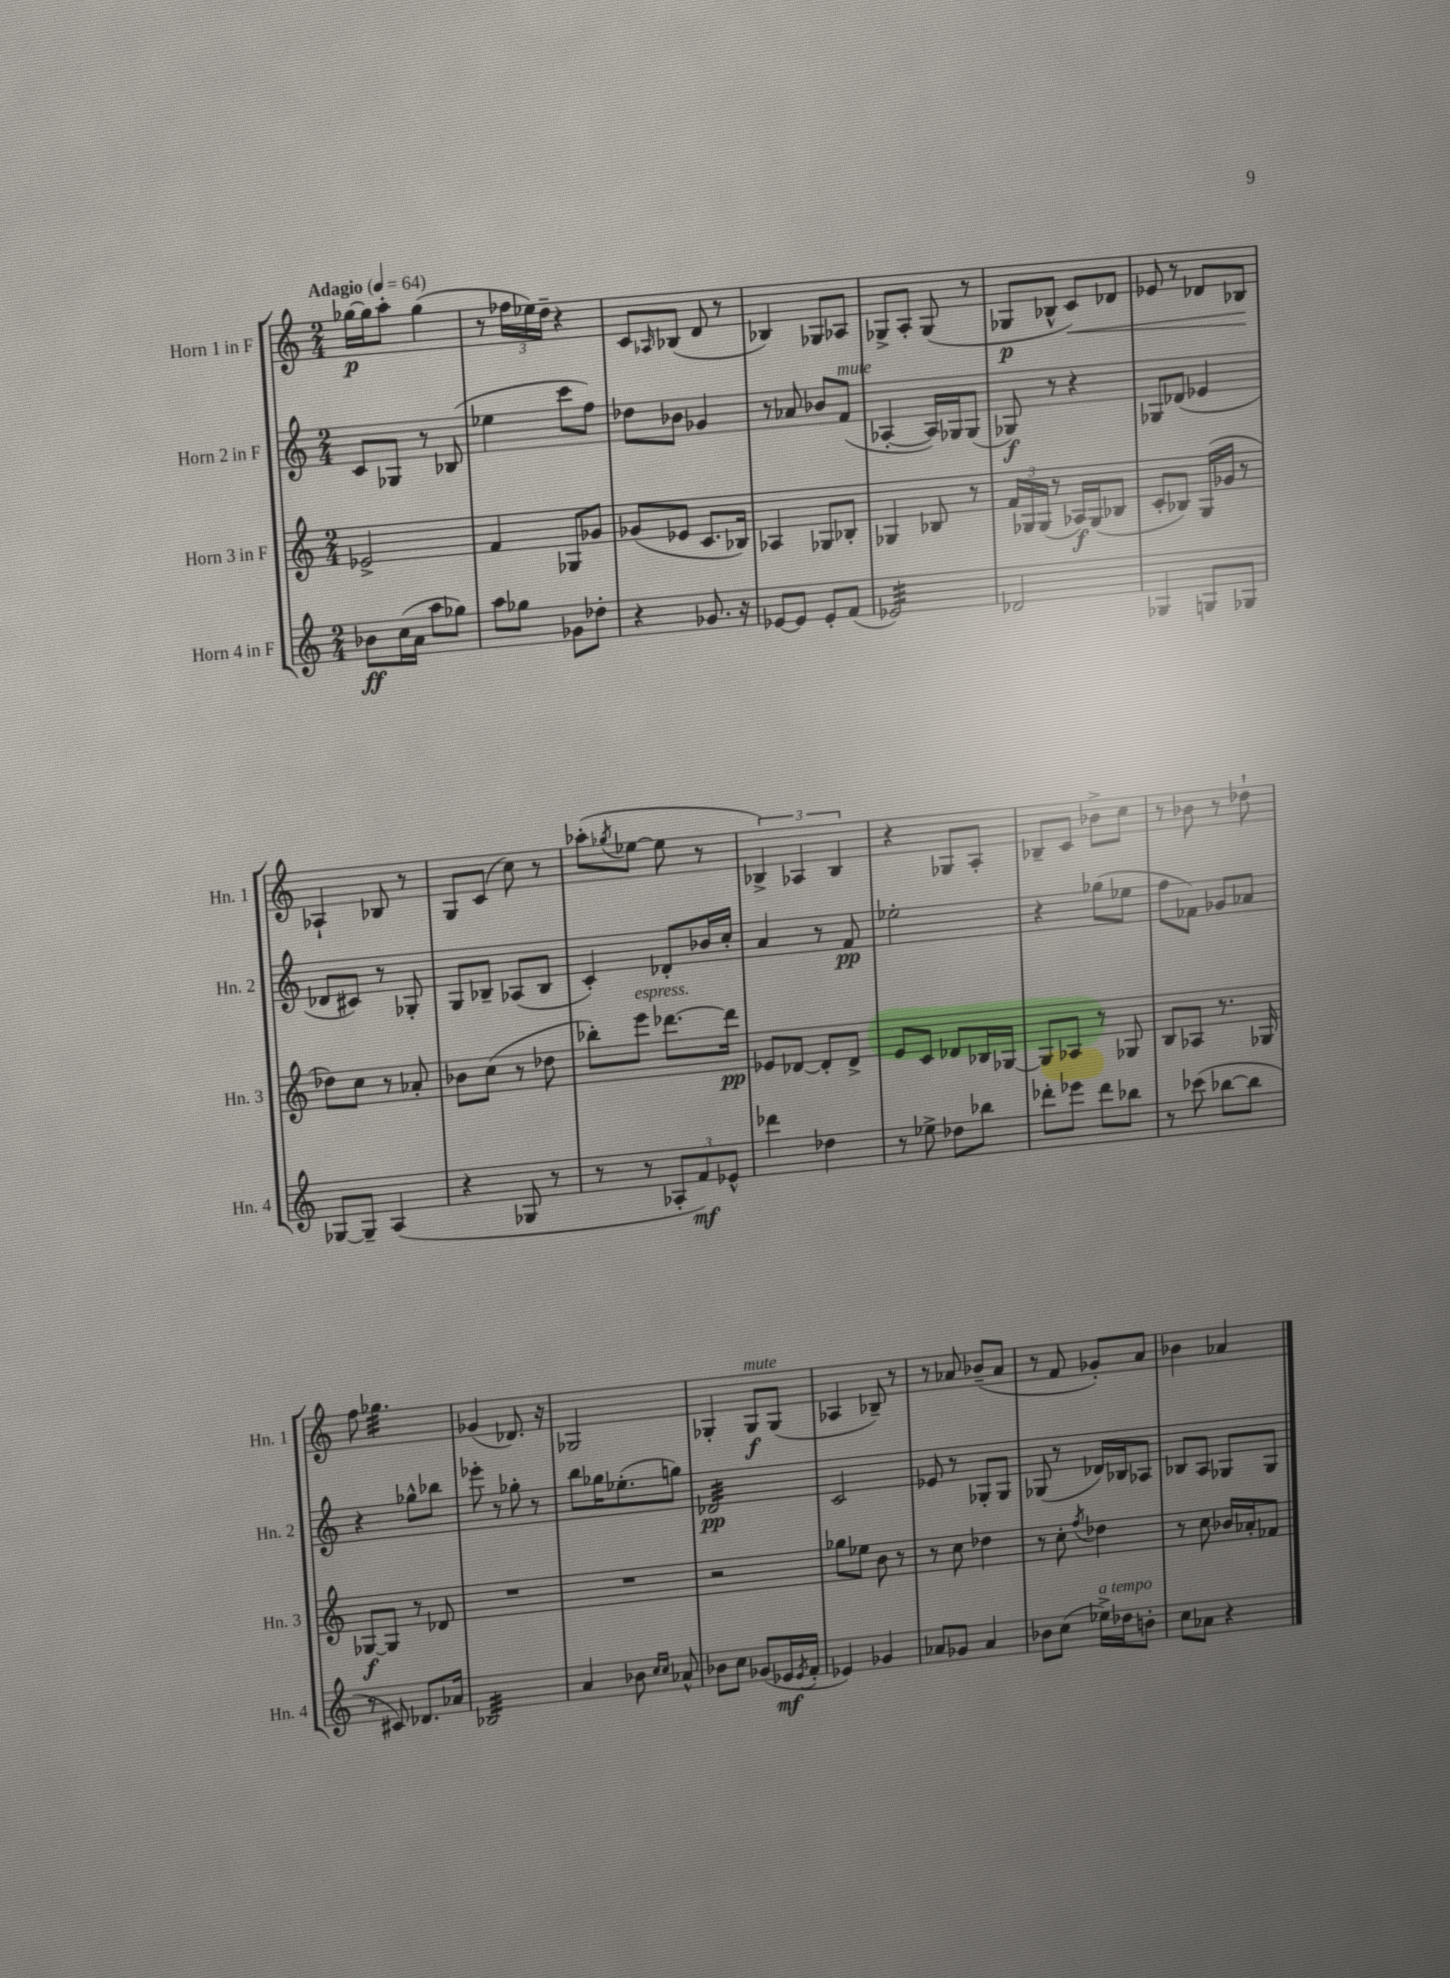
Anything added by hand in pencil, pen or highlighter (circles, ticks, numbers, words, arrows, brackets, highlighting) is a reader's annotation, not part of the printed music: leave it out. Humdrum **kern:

**kern	**kern	**kern	**kern
*staff4	*staff3	*staff2	*staff1
*clefG2	*clefG2	*clefG2	*clefG2
*k[]	*k[]	*k[]	*k[]
*M2/4	*M2/4	*M2/4	*M2/4
*MM64	*MM64	*MM64	*MM64
8b-	2e-^	8c	[16gg-
.	.	.	16gg-]
(16cc	.	8G-	8aa'
16a	.	.	.
8aa	.	8r	(4gg-
8gg-)	.	(8B-	.
=	=	=	=
8aa	4f	4ee-	8r
8gg-	.	.	24ff-
.	.	.	24ee-)
.	.	.	24dd~
8g-	8G-	8ccc	4r
8dd-'	8g-	8ff)	.
=	=	=	=
4r	(8g-	8dd-	8c
.	.	.	16qqA-
.	8e-	8b-	(8B-
8.g-	8.c	4g-	8d
.	.	.	8r
16r	16B-)	.	.
=	=	=	=
[8e-	4A-	8r	4B-)
8e-]	.	8a-	.
8e-'	8G-	8b-	8G-
(8f	8B-'	(8f	8A-
=	=	=	=
2e-)	4G-	[4A-'	8G-^
.	.	.	8A'
.	8B-	16A-])	(8G-
.	.	16G-	.
.	8r	(8G-	8r
=	=	=	=
2d-	24f	8G-)	8G-
.	24G-	.	.
.	(24G-	.	.
.	8r	8r	8B-^^
.	16A-)	4r	8c)
.	(16G-	.	.
.	8B-	.	8d-
=	=	=	=
4G-	8c'	8G-	8e-
.	8B-)	(8d-	8r
8G	(16G	4e-	8d-
.	16g-	.	.
8G-	8r	.	8B-
=	=	=	=
[8G-	8dd-)	8d-	4A-`
8G-~]	8cc	8c#)	.
(4A	8r	8r	8B-
.	8a-'	8G-'	8r
=	=	=	=
4r	8b-	8G	8G
.	(8cc	8B-~	(8c
8G-	8r	(8A-	8cc)
8r	8dd-	8B-	8r
=	=	=	=
8r	8bb-')	4c')	(8aa-'
.	.	.	8qgg-
8r	8eee	.	[8ee-
12A-'	[8.ddd-	8d-'	8ee-]
12f)	.	.	.
.	.	16b-	8r
12e-^^	.	.	.
.	16ddd-]	16cc'	.
=	=	=	=
4ddd-	8e-	4a	6B-^)
.	[8d-	.	.
.	.	.	6A-
4dd-	8d-']	8r	.
.	.	.	6B-
.	8d-^	8f	.
=	=	=	=
8r	8e	2ee-'	4r
8ee-^	8c	.	.
8dd-	8d-	.	8G-
8bb-	16B-	.	8A'
.	[16G-	.	.
=	=	=	=
8ddd-'	8G-]	4r	8B-~
8eee-	8A-	.	8c
8ddd-	8r	(8gg-	8b-^
8bb-	8G-	8ee-	8cc
=	=	=	=
8r	8B	8ff	8r
(8ccc-	8A-	8f-)	8b-
[8bb-	8.r	8g-	8r
8bb-]	.	8a-	8dd-`
.	16G-	.	.
=	=	=	=
8r	[8G-	4r	8ff
8c#)	8G-]	.	4.gg-
8.d-	8r	8gg-^^	.
.	8d-	8bb-	.
16a-	.	.	.
=	=	=	=
2B-	2r	8eee-'	(4g-
.	.	8r	.
.	.	8gg-'	8.d-)
.	.	8r	.
.	.	.	16r
=	=	=	=
4a	2r	8bb	2G-
.	.	16gg-	.
.	.	(8.ee-'	.
8b-	.	.	.
16qqcc	.	.	.
16qqcc	.	.	.
8a-^^	.	8gg)	.
=	=	=	=
8b-	2r	2d-	4G-'
8cc	.	.	.
(8g-	.	.	8G-
16e-	.	.	(8G-
8qe-	.	.	.
16f'	.	.	.
=	=	=	=
4e-)	8gg-	2c	4A-
.	8ee-	.	.
4g-	8b	.	8B-~)
.	8r	.	8r
=	=	=	=
8a-	8r	8e-	8r
8g-	8cc	8r	8a-
4a-	4dd-	8G-'	(8b-~
.	.	8G-	8a-
=	=	=	=
8b-	8r	(8G-	8r
(8cc	8cc'	8r	8f
.	8qff	.	.
16ee-^)	4dd-	16d-)	8g-')
16dd-	.	16B-	.
8b'	.	8A-	8a
=	=	=	=
8cc	8r	8B-	4b-
8a-	8cc	8A	.
4r	16b-	8G-	4a-
.	16a-'	.	.
.	8f-	8G-	.
==	==	==	==
*-	*-	*-	*-
